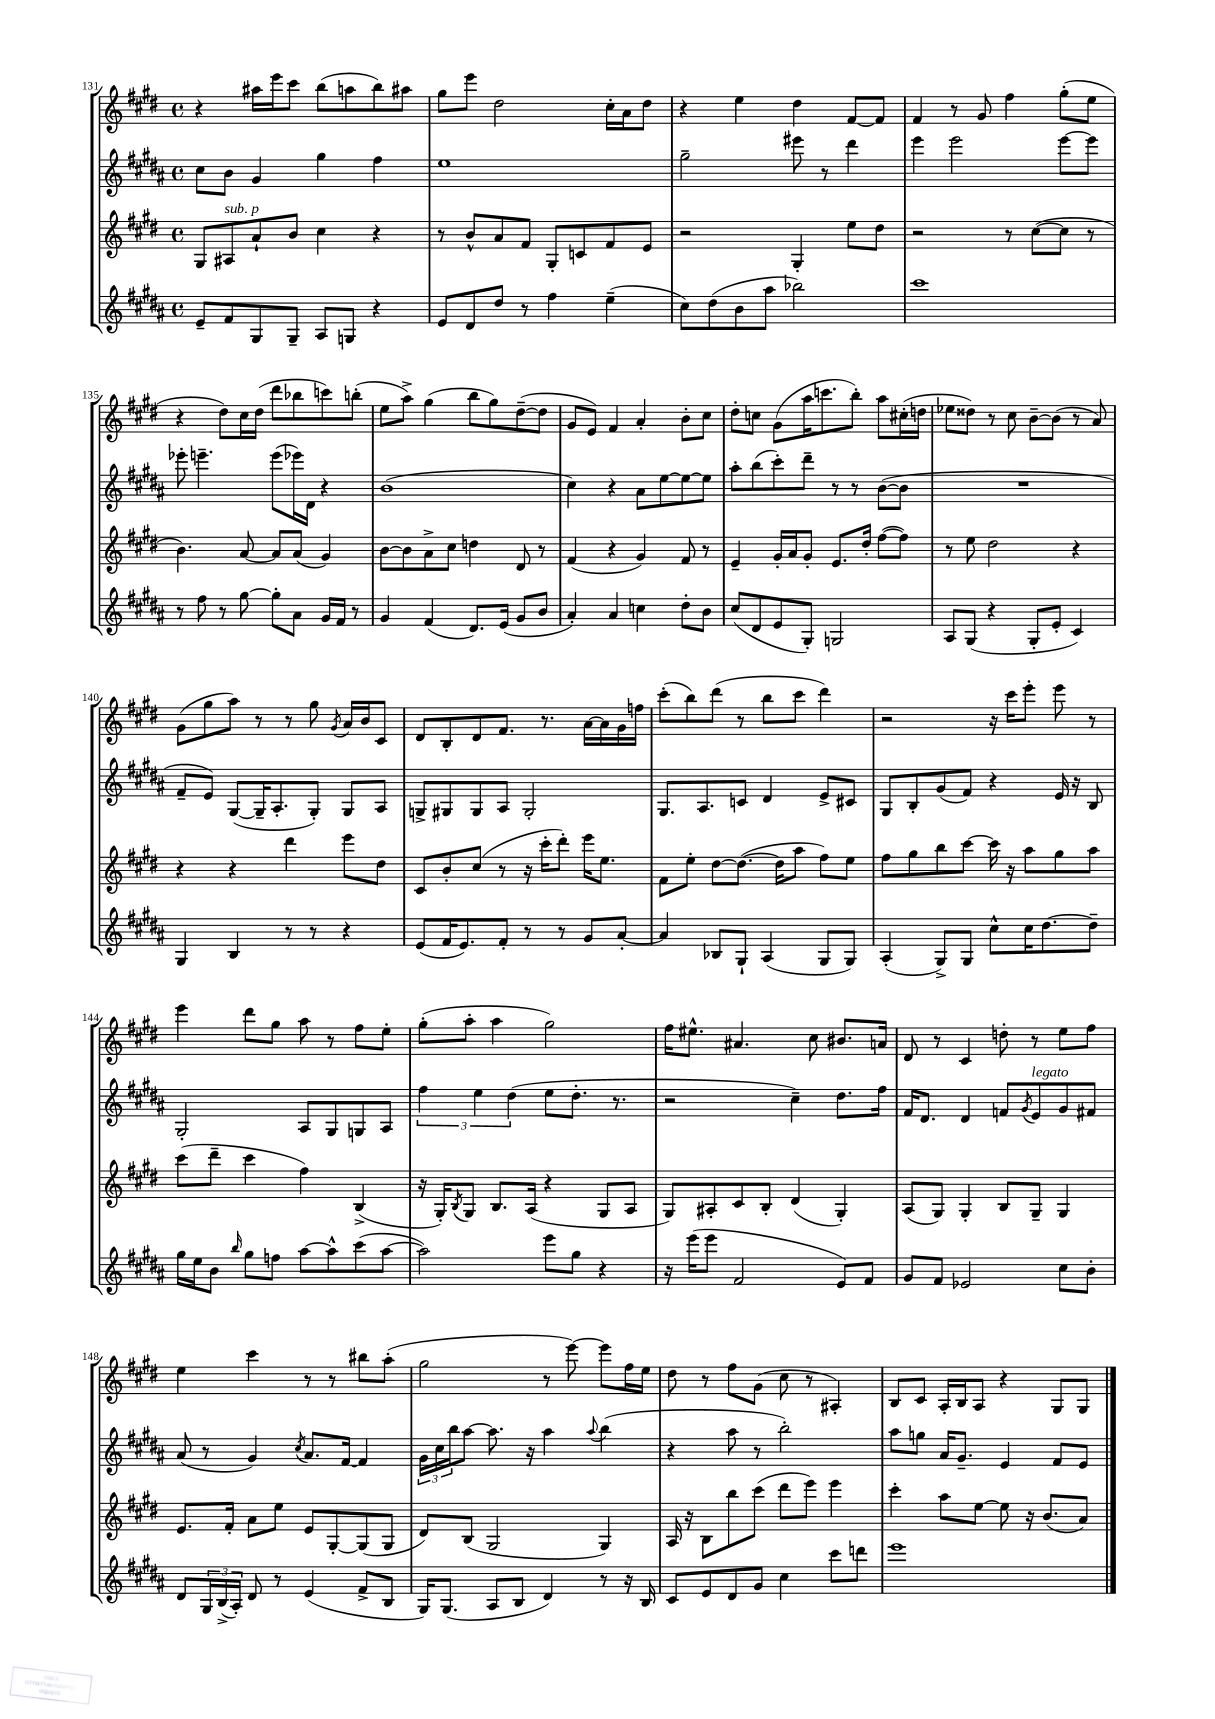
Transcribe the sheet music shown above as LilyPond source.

<<
\new StaffGroup <<
\new Staff = "s0" {
    \clef treble \key e \major \defaultTimeSignature \time 4/4
    r4 ais''16 e'''16 cis'''8 b''8( a''8 b''8) ais''8 |
    gis''8 e'''8 dis''2 cis''16-. a'16 dis''8 |
    r4 e''4 dis''4 fis'8~ fis'8 |
    fis'4 r8 gis'8 fis''4 gis''8-.( e''8 |
    r4 dis''8) cis''16 dis''16( dis'''8 bes''8 c'''8) b''8-.( |
    e''8 a''8->) gis''4( b''8 gis''8) dis''8~--( dis''8 |
    gis'8 e'8) fis'4 a'4-. b'8-. cis''8 |
    dis''8-. c''8 gis'8( a''16 c'''8. b''8-.) a''8 cis''16-.( d''16 |
    ees''8 disis''8) r8 cis''8 b'8~-- b'8( r8 a'8) |
    gis'8( gis''8 a''8) r8 r8 gis''8 \acciaccatura { gis'8 } a'16 b'16 cis'8 |
    dis'8 b8-. dis'8 fis'8. r8. a'16~ a'16 gis'16 f''16 |
    cis'''8-.( b''8) dis'''8( r8 b''8 cis'''8 dis'''4) |
    r2 r16 cis'''16 e'''8-. e'''8 r8 |
    e'''4 dis'''8 gis''8 a''8 r8 fis''8 e''8-. |
    gis''8-.( a''8-. a''4 gis''2) |
    fis''16 eis''8.-^ ais'4. cis''8 bis'8. a'16 |
    dis'8 r8 cis'4 d''8-. r8 e''8 fis''8 |
    e''4 cis'''4 r8 r8 bis''8 a''8-.( |
    gis''2 r8 e'''8~) e'''8 fis''16 e''16 |
    dis''8 r8 fis''8 gis'8( cis''8 r8 ais4-.) |
    b8 cis'8 a16-. b16 a8 r4 gis8 gis8 \bar "|." |
}
\new Staff = "s1" {
    \clef treble \key b \major \defaultTimeSignature \time 4/4
    cis''8 b'8 gis'4 gis''4 fis''4 |
    e''1 |
    gis''2-- eis'''8 r8 dis'''4 |
    e'''4 e'''2 e'''8~ e'''8 |
    ees'''8-. e'''4.-- e'''8( ees'''16) dis'16 r4 |
    b'1( |
    cis''4) r4 ais'8 e''8~ e''8~ e''8 |
    ais''8-. b''8( cis'''8-.) dis'''8-- r8 r8 b'8~( b'8 |
    R1 |
    fis'8-- e'8) gis8~( gis16-- ais8.-. gis8-.) gis8 ais8 |
    g8-> gis8 gis8 ais8 gis2-. |
    gis8. ais8. c'8 dis'4 e'8-> cis'8 |
    gis8 b8-. gis'8( fis'8) r4 e'16 r16 b8 |
    gis2-. ais8 gis8 g8 ais8 |
    \tuplet 3/2 { fis''4 e''4 dis''4( } e''8 dis''8.-. r8. |
    r2 cis''4--) dis''8. fis''16 |
    fis'16 dis'8. dis'4 f'8 \acciaccatura { gis'8 } e'8^\markup { \italic "legato" } gis'8 fis'8 |
    ais'8( r8 gis'4) \acciaccatura { cis''8 } ais'8. fis'16~ fis'4 |
    \tuplet 3/2 { gis'16 cis''16 b''16 } ais''8~ ais''8. r16 ais''4 \appoggiatura { ais''8 } b''4( |
    r4 ais''8 r8 b''2-.) |
    ais''8 g''8 ais'16 gis'8.-- e'4 fis'8 e'8 \bar "|." |
}
\new Staff = "s2" {
    \clef treble \key e \major \defaultTimeSignature \time 4/4
    gis8 ais8^\markup { \italic "sub. p" } a'8-! b'8 cis''4 r4 |
    r8 b'8-^ a'8 fis'8 gis8-. c'8 fis'8 e'8 |
    r2 gis4-. e''8 dis''8 |
    r2 r8 cis''8~( cis''8 r8 |
    b'4.) a'8~ a'8 a'8( gis'4) |
    b'8~ b'8 a'8-> cis''8 d''4 dis'8 r8 |
    fis'4( r4 gis'4) fis'8 r8 |
    e'4-- gis'16-. a'16 gis'8-. e'8. dis''16-. fis''8~( fis''8) |
    r8 e''8 dis''2 r4 |
    r4 r4 dis'''4 e'''8 dis''8 |
    cis'8 b'8-. cis''8( r8 r16 cis'''16-. dis'''8-.) e'''16 e''8. |
    fis'8 e''8-. dis''8~ dis''8.~( dis''16 a''8 fis''8) e''8 |
    fis''8 gis''8 b''8 cis'''8~ cis'''16 r16 a''8 gis''8 a''8 |
    cis'''8( dis'''8-- cis'''4 fis''4) b4->( |
    r16 gis16-.) \acciaccatura { b8 } gis8 b8. a16( r4 gis8 a8 |
    gis8) ais8-. cis'8 b8-. dis'4( gis4-.) |
    a8( gis8) gis4-. b8 gis8-- gis4 |
    e'8. fis'16-. a'8 e''8 e'8 gis8~-. gis8( gis8 |
    dis'8) b8( gis2 gis4) |
    a16 r16 b8 b''8 cis'''8( dis'''8 e'''8) e'''4 |
    cis'''4-. a''8 e''8~ e''8 r16 b'8.( a'8) \bar "|." |
}
\new Staff = "s3" {
    \clef treble \key b \major \defaultTimeSignature \time 4/4
    e'8-- fis'8 gis8 gis8-- ais8 g8 r4 |
    e'8 dis'8 dis''8 r8 fis''4 e''4--( |
    cis''8) dis''8( b'8 ais''8 bes''2) |
    cis'''1 |
    r8 fis''8 r8 gis''8~ gis''8-. ais'8 gis'16 fis'16 r8 |
    gis'4 fis'4( dis'8.) e'16( gis'8 b'8 |
    ais'4-.) ais'4 c''4 dis''8-. b'8 |
    cis''8( dis'8 e'8 gis8-.) g2 |
    ais8 gis8( r4 gis8-. e'8-. cis'4) |
    gis4 b4 r8 r8 r4 |
    e'8( fis'16 e'8.) fis'8-. r8 r8 gis'8 ais'8~-. |
    ais'4 bes8 gis8-! ais4( gis8 gis8) |
    ais4-.( gis8->) gis8 cis''8-^ cis''16 dis''8.~ dis''8-- |
    gis''16 e''16 b'8 \grace { b''16 } gis''8 f''8 ais''8~ ais''8-^ cis'''8( ais''8~ |
    ais''2) e'''8 gis''8 r4 |
    r16 e'''16( e'''8 fis'2 e'8) fis'8 |
    gis'8 fis'8 ees'2 cis''8 b'8-. |
    dis'8 \tuplet 3/2 { gis16 b16->( ais16-.) } dis'8 r8 e'4( fis'8-> b8 |
    gis16) gis8.( ais8 b8 dis'4) r8 r16 b16 |
    cis'8 e'8 dis'8 gis'8 cis''4 cis'''8 d'''8 |
    e'''1 \bar "|." |
}
>>
>>
\layout { \context { \Score currentBarNumber = #131 } }
